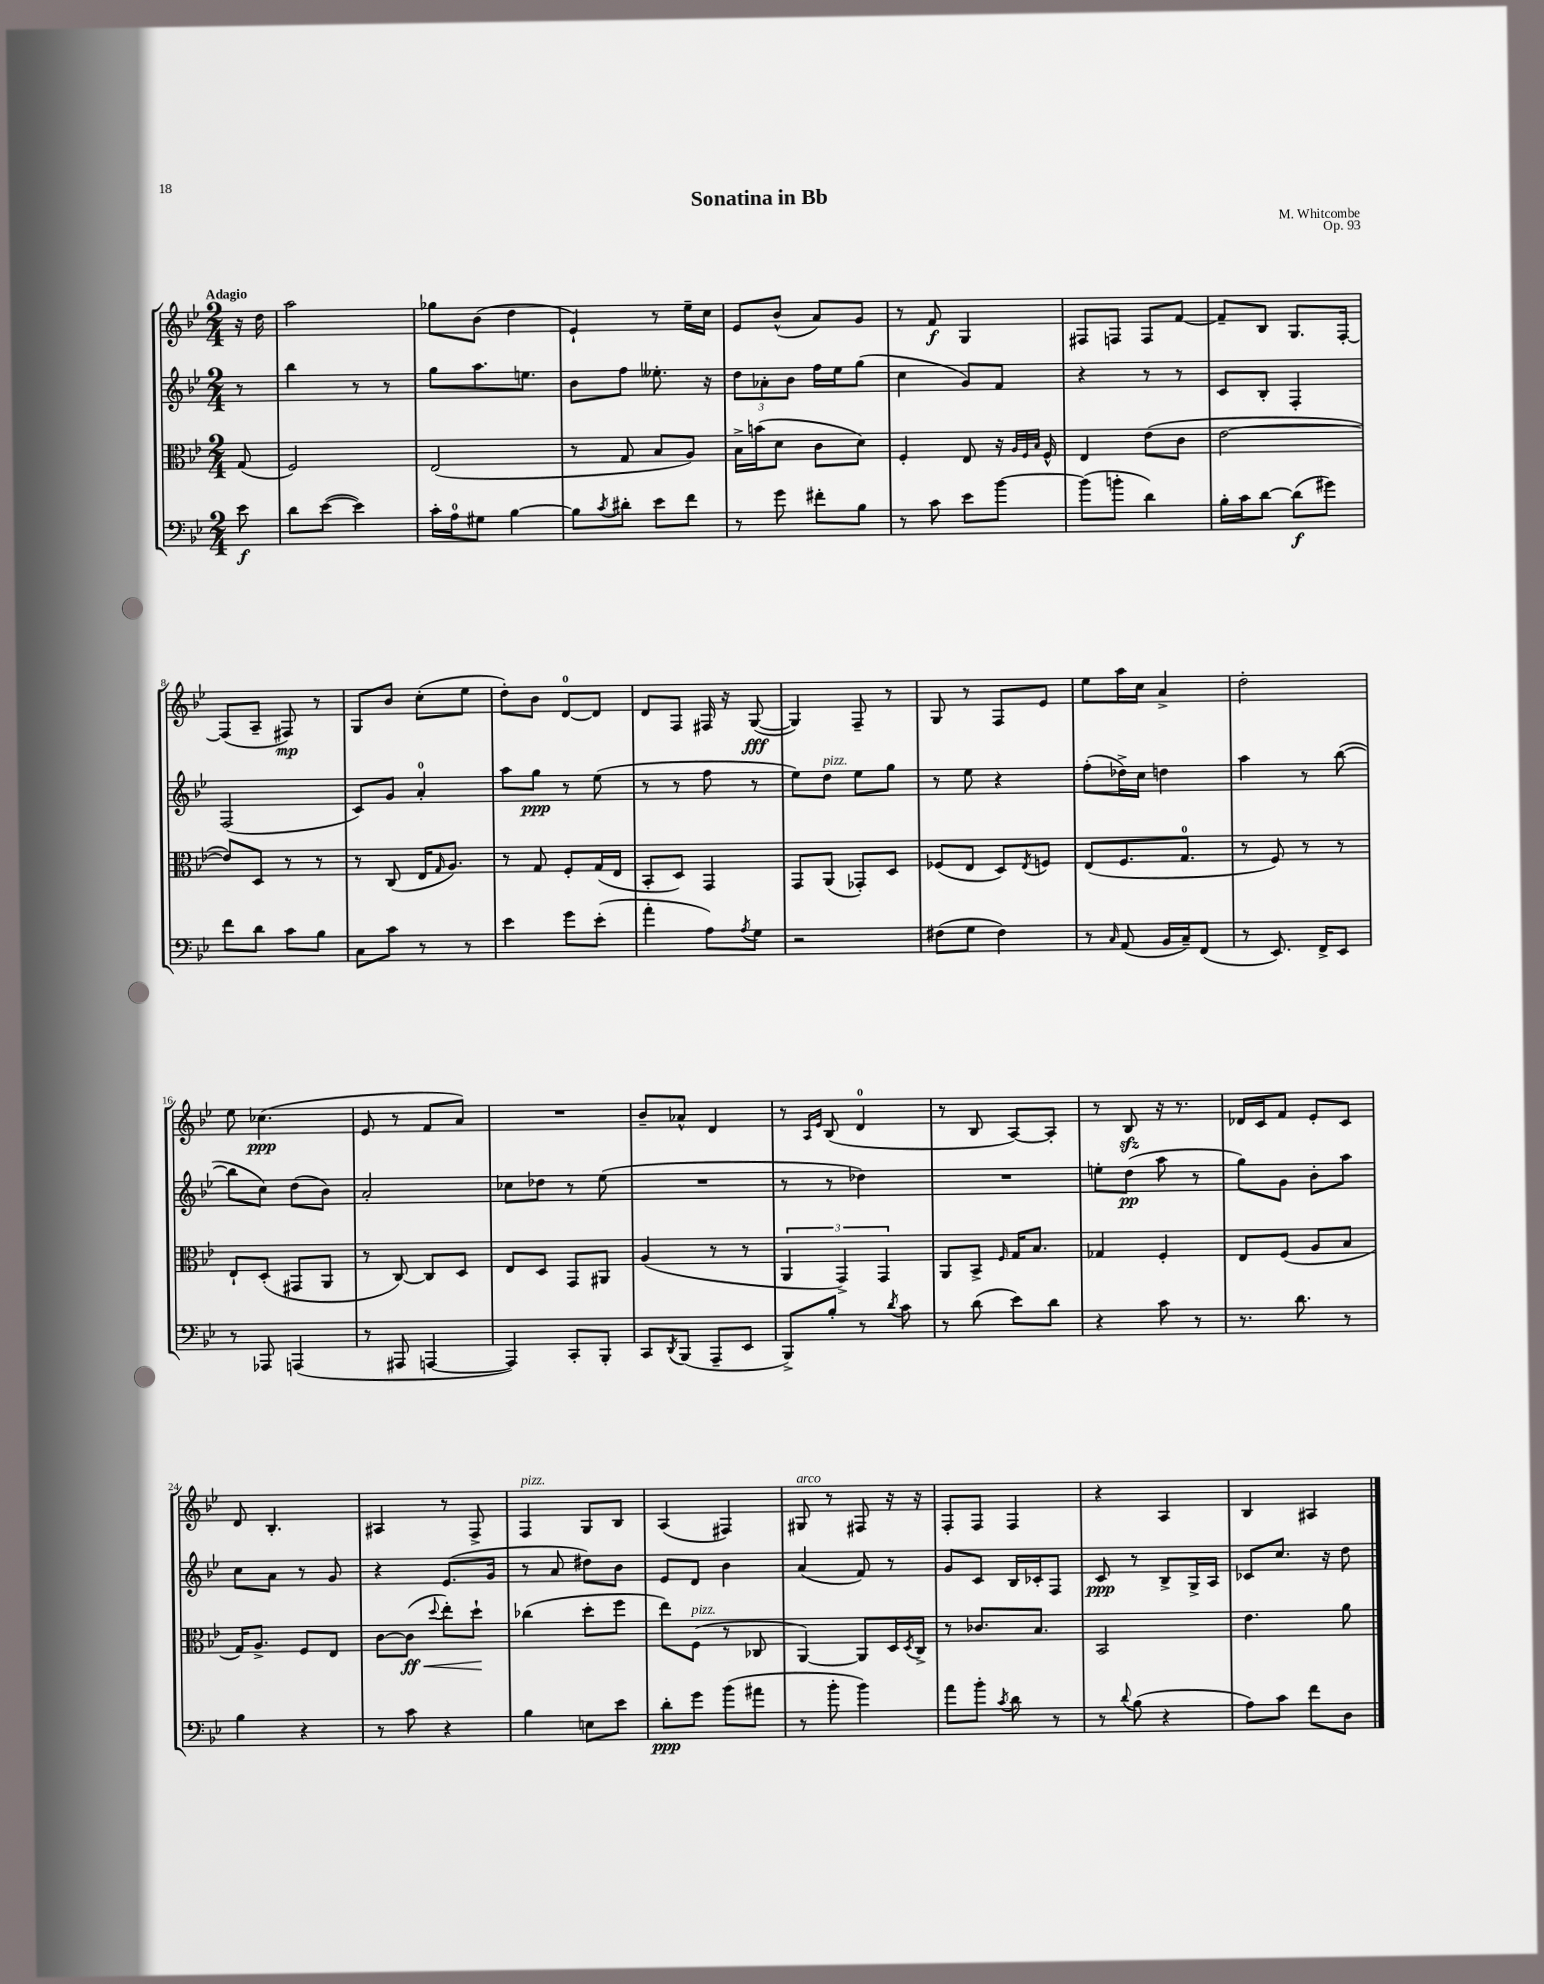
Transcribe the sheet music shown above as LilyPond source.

\header { title = "Sonatina in Bb" composer = "M. Whitcombe" opus = "Op. 93" }
<<
\new StaffGroup <<
\new Staff = "s0" {
    \clef treble \key bes \major \numericTimeSignature \time 2/4 \partial 8 \tempo "Adagio"
    r16 d''16 |
    a''2 |
    ges''8 bes'8( d''4 |
    ees'4-!) r8 ees''16-- c''16 |
    ees'8 bes'8-^( a'8) g'8 |
    r8 f'8\f g4 |
    fis8 f8 f8 f'8~ |
    f'8-- bes8 g8. f16~-. |
    f8( a8-- fis8\mp) r8 |
    g8 bes'8 c''8-.( ees''8 |
    d''8-.) bes'8 d'8-0~ d'8 |
    d'8 f8 fis16 r16 g8~\fff( |
    g4) f8-- r8 |
    g8 r8 f8 ees'8 |
    ees''8 a''16 c''16 a'4-> |
    d''2-. |
    ees''8 ces''4.\ppp( |
    ees'8 r8 f'8 a'8) |
    R2 |
    bes'8-- aes'8-^ d'4 |
    r8 \grace { a16 ees'16 } bes8( d'4-0 |
    r8 bes8 a8~) a8-. |
    r8 bes8\sfz r16 r8. |
    des'16 c'16 f'8 ees'8-. c'8 |
    d'8 bes4.-. |
    ais4 r8 f8-> |
    f4^\markup { \italic "pizz." } g8 bes8 |
    a4( fis4) |
    gis8^\markup { \italic "arco" } r8 fis8 r16 r16 |
    f8-. f8 f4 |
    r4 a4 |
    bes4 ais4 \bar "|." |
}
\new Staff = "s1" {
    \clef treble \key bes \major \numericTimeSignature \time 2/4 \partial 8
    r8 |
    bes''4 r8 r8 |
    g''8 a''8. e''8. |
    bes'8 f''8 eeses''8.-. r16 |
    \tuplet 3/2 { d''8 aes'8-. bes'8 } f''16 ees''16 g''8( |
    c''4 g'8) f'8 |
    r4 r8 r8 |
    c'8 bes8-. f4-. |
    f2( |
    c'8) g'8 a'4-0-. |
    a''8 g''8\ppp r8 ees''8( |
    r8 r8 f''8 r8 |
    ees''8) d''8^\markup { \italic "pizz." } ees''8 g''8 |
    r8 ees''8 r4 |
    f''8-.( des''16->) c''16 d''4 |
    a''4 r8 bes''8~( |
    bes''8 c''8) d''8( bes'8) |
    a'2-. |
    ces''8 des''8 r8 ees''8( |
    R2 |
    r8 r8 des''4) |
    R2 |
    e''8-. d''8\pp( a''8 r8 |
    g''8) g'8 bes'8-. a''8 |
    c''8 a'8 r8 g'8 |
    r4 ees'8.( g'16 |
    r8 a'8 dis''8) bes'8 |
    ees'8 d'8 bes'4 |
    a'4( f'8) r8 |
    g'8 c'8 bes16 ces'16-. f8 |
    c'8\ppp r8 bes8-> g16-> a16 |
    ces'8 c''8. r16 d''8 \bar "|." |
}
\new Staff = "s2" {
    \clef alto \key bes \major \numericTimeSignature \time 2/4 \partial 8
    g8( |
    f2) |
    ees2( |
    r8 g8 bes8 a8) |
    bes16-> b'16( d'8 c'8 d'8) |
    f4-. ees8 r16 \grace { a32 f32 bes32 } f16-^ |
    ees4 ees'8( c'8 |
    ees'2~ |
    ees'8) d8 r8 r8 |
    r8 c8( ees16 \grace { g16 } a8.) |
    r8 g8 f8-. g16( ees16 |
    bes,8-. d8) g,4 |
    g,8 a,8( ges,8-.) d8 |
    fes8( ees8 d8) \acciaccatura { ees8 } f8 |
    ees8( f8. g8.-0 |
    r8 f8) r8 r8 |
    ees8-! d8-.( gis,8 a,8 |
    r8 c8~) c8 d8 |
    ees8 d8 g,8 ais,8 |
    a4( r8 r8 |
    \tuplet 3/2 { a,4 g,4->) g,4 } |
    a,8 bes,8-> \grace { f16 } g16 bes8. |
    ges4 f4-. |
    ees8 f8( a8 bes8 |
    g16) a8.-> f8 ees8 |
    c'8~ c'8\ff\<( \appoggiatura { d''8 } ees''8-.) d''8-!\! |
    ces''4( d''8-. f''8 |
    ees''8) f8^\markup { \italic "pizz." }( r8 ces8 |
    a,4~) a,8 d16 \acciaccatura { d8 } c16-> |
    r8 ces'8. bes8. |
    bes,2 |
    ees'4. a'8 \bar "|." |
}
\new Staff = "s3" {
    \clef bass \key bes \major \numericTimeSignature \time 2/4 \partial 8
    ees'8\f |
    d'8 ees'8~( ees'4) |
    c'16-. a16-0 gis8 bes4~ |
    bes8 \acciaccatura { c'8 } dis'8-. ees'8 f'8 |
    r8 g'8 fis'8-. bes8 |
    r8 c'8 ees'8 bes'8~ |
    bes'8( b'8-. d'4) |
    bes16-. c'16 d'8~ d'8\f( gis'8) |
    f'8 d'8 c'8 bes8 |
    c8 c'8 r8 r8 |
    ees'4 g'8 ees'8-.( |
    a'4-. a8) \acciaccatura { a8 } g8 |
    r2 |
    fis8( g8 fis4) |
    r8 \grace { c16 } a,8( bes,16 c16--) f,8( |
    r8 ees,8.) f,16-> ees,8 |
    r8 aes,,8 a,,4( |
    r8 ais,,8 a,,4~ |
    a,,4) c,8-. bes,,8-. |
    c,8 \acciaccatura { d,8 } bes,,8( a,,8-- ees,8 |
    bes,,8->) bes8-. r8 \acciaccatura { d'8 } c'8 |
    r8 d'8( ees'8) d'8 |
    r4 c'8 r8 |
    r8. d'8. r8 |
    bes4 r4 |
    r8 c'8 r4 |
    bes4 e8 ees'8 |
    d'8-.\ppp g'8 bes'8( ais'8 |
    r8 bes'8-. bes'4) |
    a'8 bes'8-. \acciaccatura { c'8 } d'8 r8 |
    r8 \appoggiatura { d'8 } bes8( r4 |
    a8) c'8 f'8 d8 \bar "|." |
}
>>
>>
